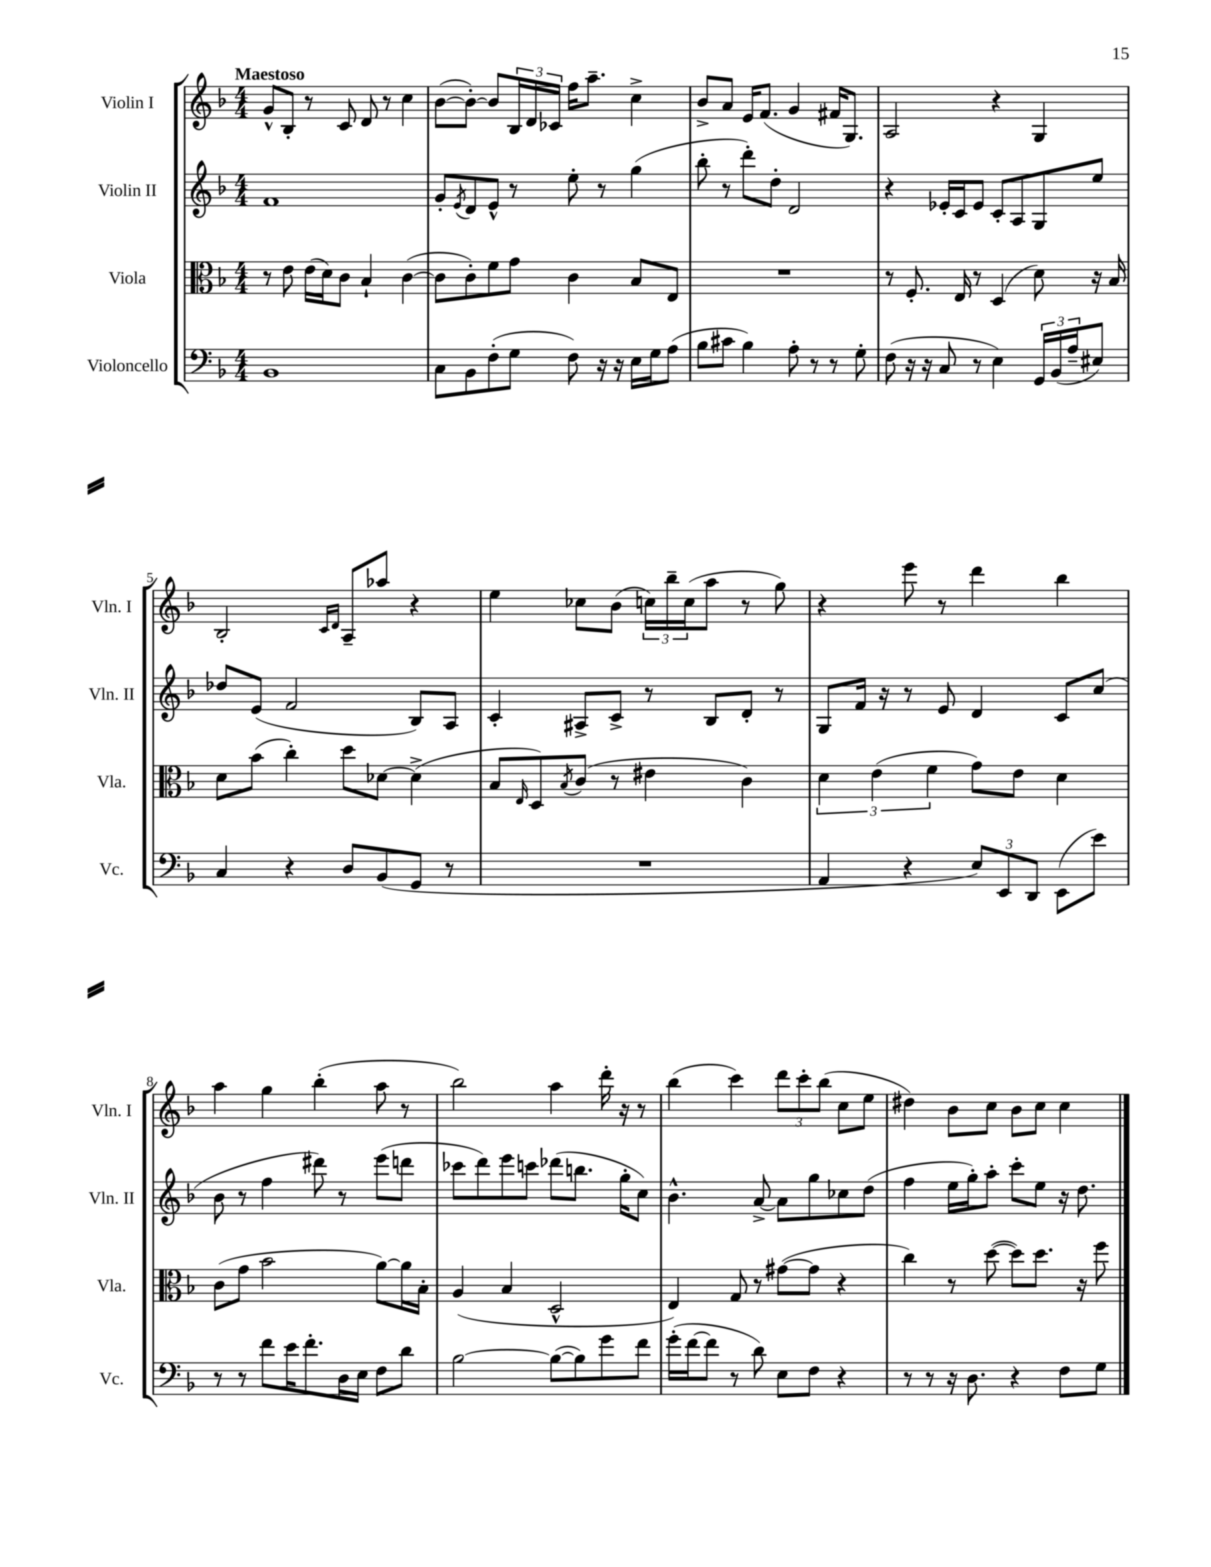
<<
\new StaffGroup <<
\new Staff = "s0" \with { instrumentName = "Violin I" shortInstrumentName = "Vln. I" } {
    \clef treble \key f \major \numericTimeSignature \time 4/4 \tempo "Maestoso"
    g'8-^ bes8-. r8 c'8 d'8 r8 c''4 |
    bes'8~( bes'8~-.) bes'8 \tuplet 3/2 { bes16 d'16 ces'16 } f''16 a''8.-- c''4-> |
    bes'8-> a'8 e'16 f'8.( g'4 fis'16 g8.) |
    a2 r4 g4 |
    bes2-. \grace { c'16 d'16 } a8-- aes''8 r4 |
    e''4 ces''8 bes'8( \tuplet 3/2 { c''16) bes''16-- c''16( } a''8 r8 g''8) |
    r4 e'''8 r8 d'''4 bes''4 |
    a''4 g''4 bes''4-.( a''8 r8 |
    bes''2) a''4 d'''16-. r16 r8 |
    bes''4( c'''4) \tuplet 3/2 { d'''8 c'''8-. bes''8( } c''8 e''8 |
    dis''4) bes'8 c''8 bes'8 c''8 c''4 \bar "|." |
}
\new Staff = "s1" \with { instrumentName = "Violin II" shortInstrumentName = "Vln. II" } {
    \clef treble \key f \major \numericTimeSignature \time 4/4
    f'1 |
    g'8-. \acciaccatura { e'8 } d'8 e'8-^ r8 e''8-. r8 g''4( |
    bes''8-. r8 d'''8-.) d''8-. d'2 |
    r4 ees'16-. c'16 ees'8 c'8-. a8 g8 e''8 |
    des''8 e'8( f'2 bes8) a8 |
    c'4-. ais8-> c'8-> r8 bes8 d'8-. r8 |
    g8 f'16 r16 r8 e'8 d'4 c'8 c''8( |
    bes'8 r8 f''4 dis'''8) r8 e'''8( d'''8 |
    ces'''8 d'''8) e'''8 c'''8 des'''8( b''8. g''16-. c''8) |
    bes'4.-^ a'8~-> a'8 g''8 ces''8 d''8( |
    f''4 e''16 g''16-.) a''8-. c'''8-. e''8 r16 d''8. \bar "|." |
}
\new Staff = "s2" \with { instrumentName = "Viola" shortInstrumentName = "Vla." } {
    \clef alto \key f \major \numericTimeSignature \time 4/4
    r8 e'8 e'16( d'16) c'8 bes4-! c'4~( |
    c'8 c'8-.) f'8 g'8 c'4 bes8 e8 |
    R1 |
    r8 f8.-. e16 r8 d4( d'8) r16 bes16 |
    d'8 bes'8( c''4-.) d''8 des'8~ des'4->( |
    bes8 \grace { e16 } d8) \acciaccatura { bes8 } c'8( r8 eis'4 c'4) |
    \tuplet 3/2 { d'4 e'4( f'4 } g'8) e'8 d'4 |
    c'8( g'8 bes'2 a'8~) a'16 bes16-. |
    a4( bes4 d2-^ |
    e4) g8 r8 gis'8~( gis'8 r4 |
    c''4) r8 d''8~( d''8) d''8. r16 f''8 \bar "|." |
}
\new Staff = "s3" \with { instrumentName = "Violoncello" shortInstrumentName = "Vc." } {
    \clef bass \key f \major \numericTimeSignature \time 4/4
    bes,1 |
    c8 bes,8 f8-.( g8 f8) r16 r16 e16 g16 a8( |
    bes8 cis'8 bes4) a8-. r8 r8 g8-. |
    f8( r16 r16 c8 r8 e4) \tuplet 3/2 { g,16 bes,16( a16-- } eis8) |
    c4 r4 d8 bes,8( g,8 r8 |
    R1 |
    a,4 r4 \tuplet 3/2 { e8) e,8 d,8 } e,8( e'8) |
    r8 r8 f'8 e'16 f'8.-. d16 e16 f8 d'8 |
    bes2~ bes8~( bes8) g'8 f'8 |
    g'16-.( f'16~ f'8 r8 d'8) e8 f8 r4 |
    r8 r8 r16 d8. r4 f8 g8 \bar "|." |
}
>>
>>
